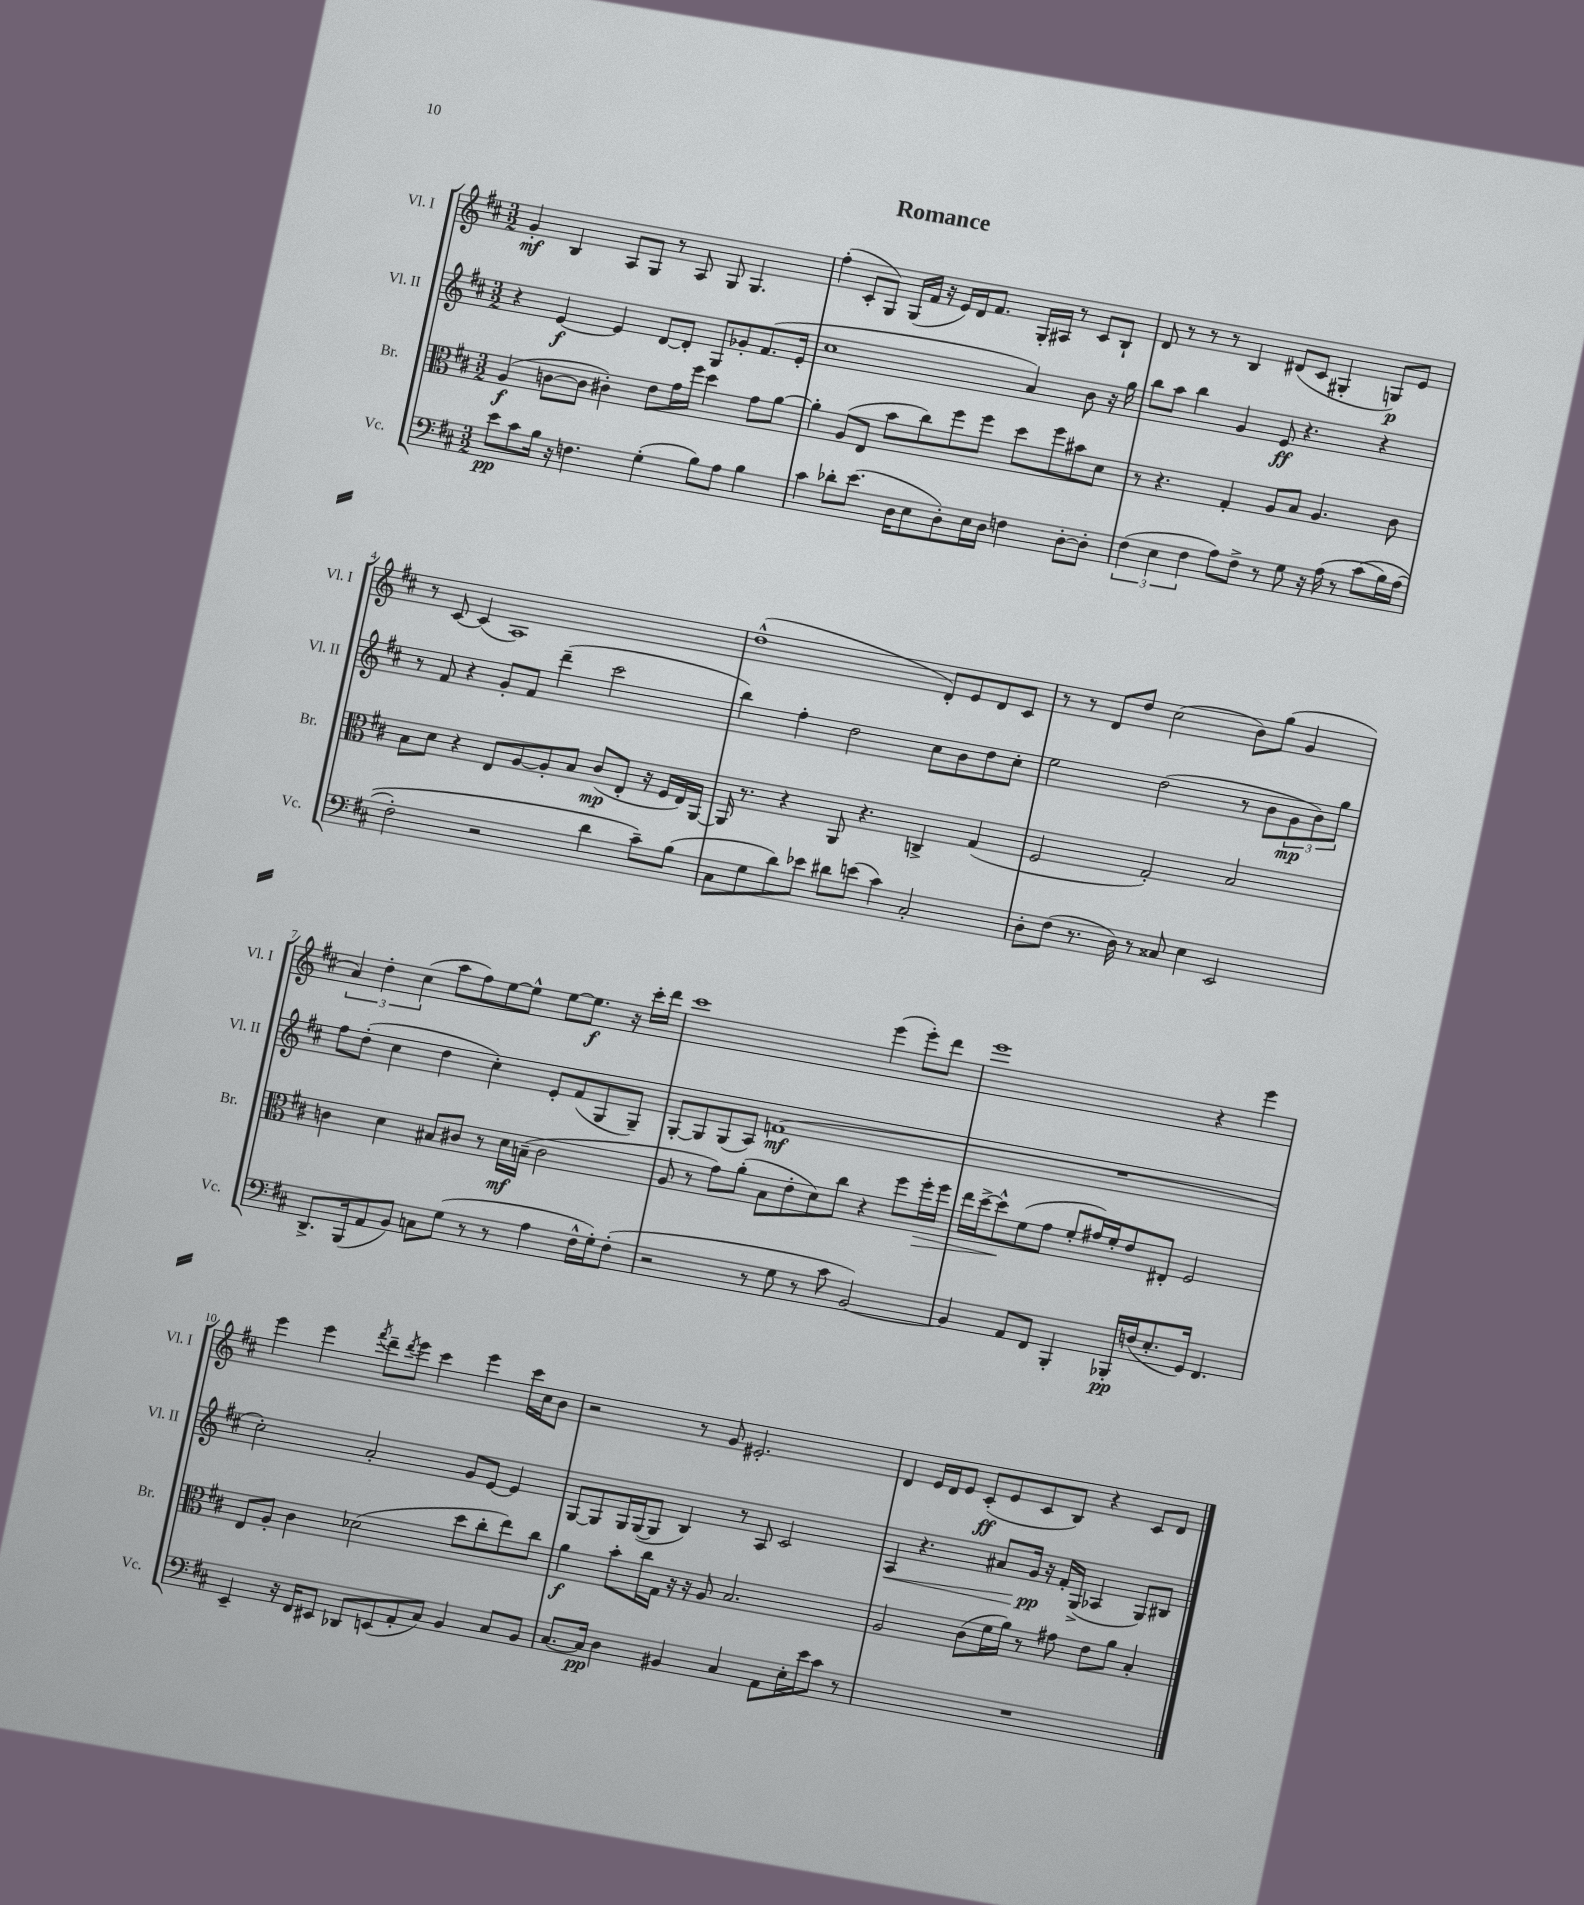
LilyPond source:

\header { title = "Romance" }
<<
\new StaffGroup <<
\new Staff = "s0" \with { instrumentName = "Vl. I" shortInstrumentName = "Vl. I" } {
    \clef treble \key d \major \numericTimeSignature \time 3/2
    g'4-.\mf b4 a8 g8 r8 a8 g8 g4. |
    fis''4-.( cis'8-. g8) g16( fis'16 r16 e'16) d'16 fis'8. g16-. ais16 r8 cis'8 b8-! |
    d'8 r8 r8 r8 b4 dis'8( cis'8 gis4-. g8\p) e'8 |
    r8 cis'8~ cis'4( a1) |
    d''1-^( d'8-.) e'8 d'8 cis'8 |
    r8 r8 d'8 d''8 cis''2( b'8) g''8( g'4 |
    \tuplet 3/2 { a'4) d''4-. cis''4( } a''8 fis''8) e''8~ e''8-^ e''8~ e''8.\f r16 cis'''16-. d'''16 |
    cis'''1 e'''4( e'''8-.) d'''8 |
    e'''1 r4 e'''4 |
    e'''4 e'''4 \acciaccatura { fis'''8 } d'''8-- \acciaccatura { d'''8 } e'''8 cis'''4 e'''4 cis'''16 cis''16 b'8 |
    r2 r8 g'8 eis'2.-. |
    d'4 e'16 d'16 e'8 cis'8-.\ff( e'8 cis'8 b8) r4 cis'8 d'8 \bar "|." |
}
\new Staff = "s1" \with { instrumentName = "Vl. II" shortInstrumentName = "Vl. II" } {
    \clef treble \key d \major \numericTimeSignature \time 3/2
    r4 e'4~\f e'4 d'8~ d'8-. g8 ges'8-. fis'8.( e'16-. |
    cis''1 a'4) b'8 r16 g''16 |
    b''8 a''8 b''4 g'4 e'8\ff r4. r4 |
    r8 fis'8 r4 g'8-. fis'8 d'''4--( cis'''2 |
    b''4) fis''4-. d''2 cis''8 b'8 d''8 cis''8-. |
    e''2 d''2( r8 b'8 \tuplet 3/2 { g'8\mp b'8) g''8 } |
    fis''8 d''8-.( cis''4 d''4 cis''4-.) e'8-. fis'8( g8 g8--) |
    g8~-. g8 g8( a8) f'1\mf( |
    R1. |
    cis''2-.) a'2-. g'8 e'8~ e'4 |
    g8~ g8 g16 g16~( g8 b4) r8 a8 cis'2 |
    a4\< r4. ais'8 g'16\pp\! r16 fis'16-. g16->( aes4 g8) bis8 \bar "|." |
}
\new Staff = "s2" \with { instrumentName = "Br." shortInstrumentName = "Br." } {
    \clef alto \key d \major \numericTimeSignature \time 3/2
    a4\f( c'8~ c'8 cis'4-.) e'8 g'16 fis''16 d''4 g'8 a'8~ |
    a'4-. a8( e8 b'8 cis''8) fis''8 fis''8 d''8 fis''8 bis'8 d'8 |
    r8 r4. g4-. a8 b8 a4. cis'8 |
    b8 d'8 r4 e8 a8~ a8-. b8 cis'8\mp( e8-. r16 fis16 e16) a,16~ |
    a,16 r8. r4 a,8 r4. c4-> g4( |
    fis2 g2-.) b2 |
    c'4 d'4 bis8 cis'8 r8 d'16\mf b16--( cis'2 |
    a8 r8 g'8) a'8-.( b8 e'8-. d'8) cis''8 r4 fis''8 fis''16-.\> fis''16 |
    e''16 d''16~-> d''8-^\! fis'8( g'8 fis'8-. gis'16) fis'16-. e'8 eis8-. fis2 |
    e8 a8-. cis'4 des'2( d''8 cis''8-. e''8) cis''8 |
    a'4\f b'8-. cis''16 g16 r16 r16 a8 b2. |
    a2 cis'8( fis'16 a'16) r8 gis'8 e'8 a'8 b4-. \bar "|." |
}
\new Staff = "s3" \with { instrumentName = "Vc." shortInstrumentName = "Vc." } {
    \clef bass \key d \major \numericTimeSignature \time 3/2
    e'8\pp cis'8 b16 r16 f4. g4-.( b8) a8 b4 |
    cis'4 des'8-. e'8.( d16 e8 d8-.) e16 d16 f4 d8~-. d8-. |
    \tuplet 3/2 { fis4( e4 fis4 } a8) fis8-> r8 g8 r16 a16( r8 cis'8\( b16) a16( |
    fis2-.) r2 d'4 cis'8--\) b8( |
    cis8 g8 d'8) ees'8 dis'8 e'8( cis'4) cis2-. |
    d8-. fis8( r8. d16) r8 cisis8 e4 e,2 |
    d,8.-> b,,16( a,8 b,8) c8 g8( r8 r8 a4 fis16-^ g16-.) fis8-.( |
    r2 r8 g8 r8 cis'8 b,2~) |
    b,4 a,8 fis,8 b,,4-. bes,,16-.\pp f16( e8.-. g,16) fis,4. |
    e,4-- r16 fis,16 eis,8 des,8 e,8( a,8-. cis8) b,4 cis8 b,8 |
    cis8.~ cis16\pp d4 bis,4 cis4 a,8 e16-. e'16 cis'8 r8 |
    R1. \bar "|." |
}
>>
>>
